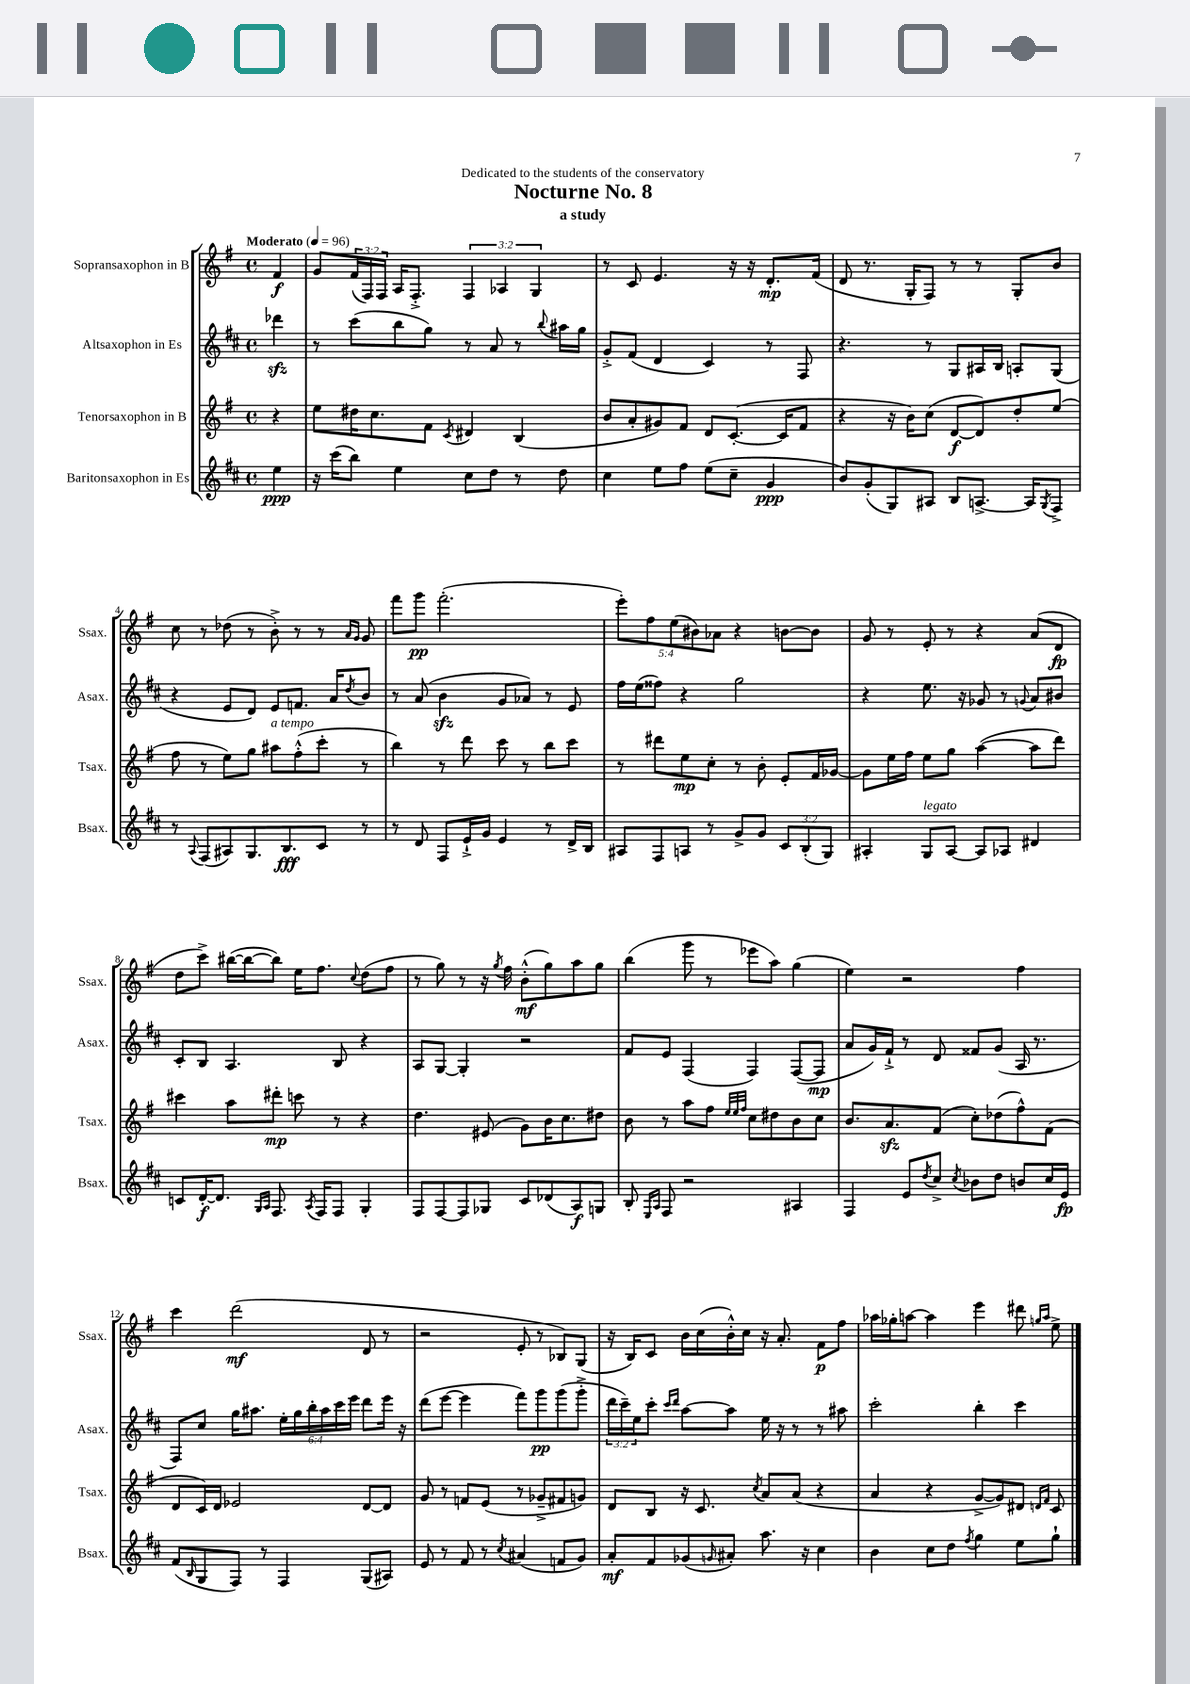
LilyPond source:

\header { title = "Nocturne No. 8" subtitle = "a study" dedication = "Dedicated to the students of the conservatory" }
<<
\new StaffGroup <<
\new Staff = "s0" \with { instrumentName = "Sopransaxophon in B" shortInstrumentName = "Ssax." } {
    \clef treble \key g \major \defaultTimeSignature \time 4/4 \override Staff.TupletNumber.text = #tuplet-number::calc-fraction-text \partial 4 \tempo "Moderato" 4 = 96
    fis'4\f |
    g'8 \tuplet 3/2 { fis'16( fis16) fis16 } a16 fis8.-.-> \tuplet 3/2 { fis4 aes4 g4 } |
    r8 c'8 e'4. r16 r16 d'8.-.\mp fis'16( |
    d'8 r8. g16-. fis8) r8 r8 g8-. b'8 |
    c''8 r8 des''8( r8 b'8-.->) r8 r8 \grace { a'16 g'16 } g'8 |
    fis'''8 g'''8\pp fis'''2.-.( |
    \tuplet 5/4 { e'''8-.) fis''8 e''8( bis'8) aes'8 } r4 b'8~ b'8 |
    g'8 r8 e'8-. r8 r4 a'8( d'8\fp |
    d''8 c'''8->) bis''16~( bis''16~ bis''8) e''16 fis''8. \appoggiatura { c''8 } d''8( fis''8 |
    r8 g''8) r8 r16 \acciaccatura { g''8 } fis''16 b'8-.-^\mf( g''8) a''8 g''8 |
    b''4( g'''8 r8 ees'''8 a''8) g''4( |
    e''4) r2 fis''4 |
    c'''4 d'''2\mf( d'8 r8 |
    r2 e'8-. r8 bes8) g8( |
    r16 b16) c'8 b'16 c''16( b'16-.-^) c''16 r16 a'8.-. fis'8\p fis''8 |
    aes''16 ges''16-. a''8~ a''4 e'''4 dis'''8 \grace { g''16 a''16 } e''8-> \bar "|." |
}
\new Staff = "s1" \with { instrumentName = "Altsaxophon in Es" shortInstrumentName = "Asax." } {
    \clef treble \key d \major \defaultTimeSignature \time 4/4 \override Staff.TupletNumber.text = #tuplet-number::calc-fraction-text \partial 4
    des'''4\sfz |
    r8 cis'''8( b''8 g''8) r8 a'8 r8 \appoggiatura { b''8 } ais''16 g''16 |
    g'8-.-> fis'8( d'4 cis'4) r8 fis8 |
    r4. r8 g8 ais16 b16 a8-. g8( |
    r4 e'8 d'8) e'8 f'8. a'16 \acciaccatura { d''8 } b'8 |
    r8 a'8( b'4\sfz g'8 aes'8) r8 e'8 |
    fis''16 e''16( fisis''8) r4 g''2 |
    r4 e''8. r16 ges'8 r8 \appoggiatura { g'8 } a'8 bis'8 |
    cis'8-. b8 a4. b8 r4 |
    a8 g8~ g4-. r2 |
    fis'8 e'8 fis4( fis4) fis8~( fis8\mp |
    a'8 g'16) fis'16-!-> r8 d'8 fisis'8 g'8( a16 r8. |
    fis8) cis''8 g''16 ais''8. \tuplet 6/4 { e''16-. g''16 b''16-. ais''16 cis'''16 e'''16 } d'''8 e'''16 r16 |
    d'''8( e'''8~ e'''4 fis'''8) g'''8\pp g'''8( g'''8-.-> |
    \tuplet 3/2 { d'''16 cis'''16--) e''16 } cis'''8-. \grace { cis'''16 d'''16 } a''8~ a''8 e''16 r16 r8 r8 ais''8 |
    cis'''2-. b''4-. cis'''4 \bar "|." |
}
\new Staff = "s2" \with { instrumentName = "Tenorsaxophon in B" shortInstrumentName = "Tsax." } {
    \clef treble \key g \major \defaultTimeSignature \time 4/4 \partial 4
    r4 |
    e''8 dis''16 c''8. fis'8 \acciaccatura { c'8 } dis'4 b4( |
    b'8 a'8-. gis'8) fis'8 d'8 c'8.~-.( c'16 fis'8 |
    r4 r16 b'16) c''8( d'8~\f d'8) d''8-. e''8( |
    fis''8 r8 e''8) g''8 ais''8^\markup { \italic "a tempo" } fis''8-.-^( c'''8-. r8 |
    b''4) r8 d'''8 c'''8 r8 b''8 c'''8 |
    r8 dis'''8 e''8\mp c''8-. r8 b'8-. e'8-. fis'16 ges'16~ |
    ges'8 e''16 fis''16 e''8 g''8 a''4~( a''8 d'''8) |
    cis'''4 a''8 dis'''8-.\mp c'''8 r8 r4 |
    d''4. eis'8( g'8) b'16 c''8. dis''8 |
    b'8 r8 a''8 fis''8 \grace { e''32 e''32 fis''32 } c''8 dis''8 b'8 c''8 |
    b'8. a'8.\sfz fis'8( c''8-.) des''8( fis''8-^) fis'8( |
    d'8 c'16) d'16 ees'2 d'8~ d'8 |
    g'8 r8 f'8 e'8( r8 ges'8---> fis'8 g'8) |
    d'8 b8 r16 c'8. \acciaccatura { c''8 } a'8 a'8( r4 |
    a'4 r4 g'8~-> g'8) dis'8 \grace { d'16 fis'16 } c'8 \bar "|." |
}
\new Staff = "s3" \with { instrumentName = "Baritonsaxophon in Es" shortInstrumentName = "Bsax." } {
    \clef treble \key d \major \defaultTimeSignature \time 4/4 \override Staff.TupletNumber.text = #tuplet-number::calc-fraction-text \partial 4
    e''4\ppp |
    r16 cis'''16( b''8) e''4 cis''8 d''8 r8 d''8 |
    cis''4 e''8 fis''8 e''8( cis''8-- g'4\ppp |
    b'8) g'8-.( g8) ais8 b8 a8.~-> a16 \acciaccatura { g8 } fis8-> |
    r8 \appoggiatura { a8 } fis8( ais8) g8. b8.\fff cis'8 r8 |
    r8 d'8 fis8 e'16-!-> g'16 e'4 r8 d'16-> b16 |
    ais8 fis8 a8 r8 g'8-> g'8 \tuplet 3/2 { cis'8 b8-.( g8) } |
    ais4-. g8^\markup { \italic "legato" } ais8~ ais8 aes8 dis'4 |
    c'8 d'16~-.\f d'8. \grace { g16 a16 } fis8. \acciaccatura { a8 } fis16 fis8 g4-. |
    fis8 fis8~ fis8 ges8 cis'8 des'8( a8\f) g8 |
    b8-. \grace { e16 a16 } fis8 r2 ais4 |
    fis4 e'8 \acciaccatura { d''8 } cis''8-> \acciaccatura { cis''8 } bes'8 d''8 b'8 cis''16 e'16\fp |
    fis'8( \grace { b16 } g8 fis8) r8 fis4 g8( ais8) |
    e'8 r8 fis'8 r8 \acciaccatura { cis''8 } ais'4( f'8 g'8) |
    a'8-.\mf fis'8 ges'8( \grace { g'16 } ais'8-.) a''8. r16 cis''4 |
    b'4 cis''8 d''8 \acciaccatura { fis''8 } g''4 e''8 g''8-! \bar "|." |
}
>>
>>
